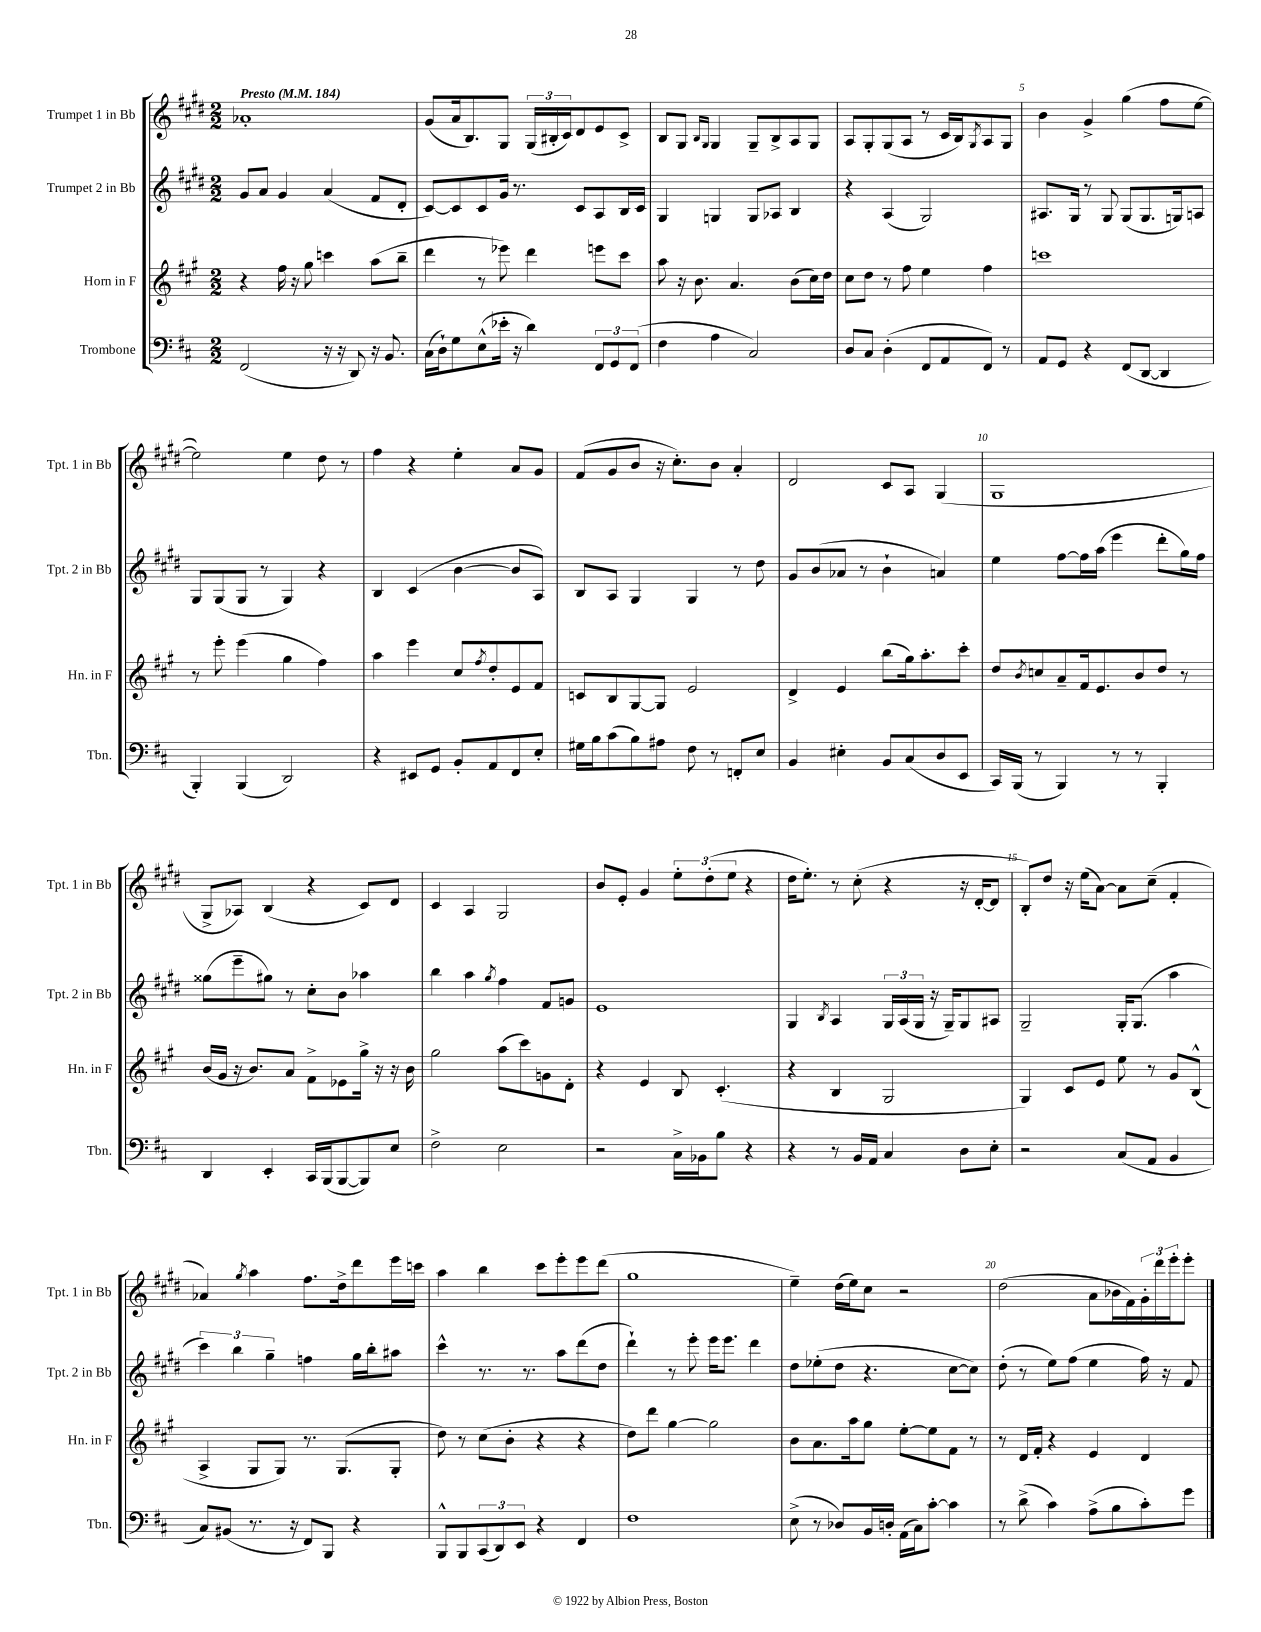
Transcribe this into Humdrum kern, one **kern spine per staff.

**kern	**kern	**kern	**kern
*staff4	*staff3	*staff2	*staff1
*clefF4	*clefG2	*clefG2	*clefG2
*k[f#c#]	*k[f#c#g#]	*k[f#c#g#d#]	*k[f#c#g#d#]
*M2/2	*M2/2	*M2/2	*M2/2
*MM184	*MM184	*MM184	*MM184
(2FF#	4r	8g#	1a-'
.	.	8a	.
.	16ff#	4g#	.
.	16r	.	.
.	8gg#	.	.
16r	4ccc	(4a	.
16r	.	.	.
8DD)	.	.	.
16r	(8aa	8f#	.
8.BB	.	.	.
.	8bb~	8d#'	.
=	=	=	=
(16C#	4ddd	[8c#)	(8g#
16D`)	.	.	.
8G	.	8c#]	16a
.	.	.	8.B)
(8E^^	8r	8c#	.
16e-'	8eee-)	16g#	8G#
16r	.	8.r	.
4d)	4ddd	.	(24G#
.	.	.	24B#'
.	.	.	24c#)
.	.	8c#	8d#
12FF#	8eee	8A	8e
12GG	.	.	.
.	8ccc#	16B	8c#^
(12FF#	.	.	.
.	.	16c#	.
=	=	=	=
4F#	8aa	4G#	8B
.	16r	.	8G#
.	8.b	.	.
.	.	.	16qqB
.	.	.	16qqG#
4A	.	4G	4G#
.	4.a	.	.
2C#)	.	8G	8G#~
.	.	8A-	8B^
.	(8b	4B	8A
.	16cc#)	.	8G#
.	16dd	.	.
=	=	=	=
8D	8cc#	4r	8A
8C#	8dd	.	8G#'
(4D'	8r	(4A	(8G#
.	8ff#	.	8A
8FF#	4ee	2G#)	8r
8AA	.	.	16c#
.	.	.	16B)
.	.	.	8qG#
8FF#)	4ff#	.	8A
8r	.	.	8G#
=	=	=	=
8AA	1ccc	8.A#	4b
8GG	.	.	.
.	.	16G#	.
4r	.	8r	4g#^
.	.	8G#	.
(8FF#	.	(8G#	(4gg#
[8DD	.	8.G#	.
4DD]	.	.	8ff#
.	.	16G)	.
.	.	8A	[8ee
=	=	=	=
4BBB')	8r	8G#	2ee])
.	8eee'	(8G#	.
(4BBB	(4eee	8G#	.
.	.	8r	.
2DD)	4gg#	4G#)	4ee
.	4ff#)	4r	8dd#
.	.	.	8r
=	=	=	=
4r	4aa	4B	4ff#
8EE#	4eee	(4c#	4r
8GG	.	.	.
8BB'	8cc#	[4b	4ee'
.	8qff#	.	.
8AA	8dd'	.	.
8FF#	8e	8b]	8a
8E'	8f#	8A)	8g#
=	=	=	=
16G#	8c	8B	(8f#
16B	.	.	.
(8c#	8B	8A	8g#
8B)	[8G#	4G#	8b
8A#	8G#]	.	16r
.	.	.	8.cc#')
8F#	2e	4G#	.
8r	.	.	8b
8FF'	.	8r	4a'
8E	.	8dd#	.
=	=	=	=
4BB	4d^	8g#	2d#
.	.	(8b	.
4E#'	4e	8a-	.
.	.	8r	.
8BB	(8bb	4b`	8c#
(8C#	16gg#)	.	8A
.	8.aa'	.	.
8D	.	4a)	(4G#
8EE	8ccc#'	.	.
=	=	=	=
16CC#)	8dd	4ee	1G#
(16BBB	.	.	.
.	8qb	.	.
8r	8cc	.	.
4BBB)	8a~	[8ff#	.
.	16f#	16ff#]	.
.	8.e	(16aa	.
8r	.	4eee	.
8r	8b	.	.
4BBB'	8dd	8ddd#'	.
.	8r	16gg#)	.
.	.	16ff#	.
=	=	=	=
4DD	(16b	(8gg##	8G#^
.	16g#	.	.
.	16r	8eee~	8A-)
.	8.b)	.	.
4EE'	.	8gg#)	(4B
.	8a	8r	.
16CC#	8f#^	8cc#'	4r
(16BBB	.	.	.
[8BBB	8e-	8b	.
8BBB])	16gg#^	4aa-	8c#)
.	16r	.	.
8E	16r	.	8d#
.	16b	.	.
=	=	=	=
2F#^	2gg#	4bb	4c#
.	.	4aa	4A
.	.	8qgg#	.
2E	(8aa	4ff#	2G#
.	8ccc#)	.	.
.	8g	8f#	.
.	8d'	8g	.
=	=	=	=
2r	4r	1e	8b
.	.	.	8e'
.	4e	.	4g#
16C#^	8B	.	12ee'
16BB-	.	.	.
.	.	.	(12dd#'
8B	(4.c#'	.	.
.	.	.	12ee
4r	.	.	4r
=	=	=	=
4r	4r	4G#	16dd#
.	.	.	8.ee')
.	.	8qB	.
8r	4B	4A	8r
16BB	.	.	(8cc#'
16AA	.	.	.
4C#	2G#	24G#	4r
.	.	(24A	.
.	.	24G#	.
.	.	16r	.
.	.	16G#~)	.
8D	.	8G#	16r
.	.	.	[16d#'
8E'	.	8A#	8d#]
=	=	=	=
2r	4G#)	2G#~	8B')
.	.	.	8dd#
.	8c#	.	16r
.	.	.	(16ee
.	8e	.	[8a)
(8C#	8ee	16G#'	8a]
.	.	(8.G#	.
8AA	8r	.	(8cc#~
4BB	8g#	4aa	4f#'
.	(8B^^	.	.
=	=	=	=
8C#)	4A^	6ccc#)	4a-)
(8BB#	.	.	.
.	.	6bb	.
.	.	.	8qgg#
8.r	8G#	.	4aa
.	.	6gg#~	.
.	8G#)	.	.
16r	.	.	.
8FF#)	8.r	4ff	8.ff#
8BBB	.	.	.
.	(8.G#	.	16dd#^
4r	.	16gg#	8ddd#
.	.	16bb'	.
.	8G#'	8aa#	16eee
.	.	.	16ccc
=	=	=	=
8BBB^^	8dd)	4ccc#^^	4aa
8BBB	8r	.	.
(12CC#	(8cc#	8.r	4bb
12DD)	.	.	.
.	8b'	.	.
12EE	.	.	.
.	.	8.r	.
4r	4r	.	8ccc#
.	.	8aa	8eee'
4FF#	4r	(8ddd#	8eee
.	.	8dd#	(8ddd#
=	=	=	=
1F#	8dd)	4ddd#`)	1gg#
.	8ddd	.	.
.	[4gg#	8r	.
.	.	8eee'	.
.	2gg#]	16eee	.
.	.	8.eee	.
.	.	4ddd#	.
=	=	=	=
(8E^	8b	8dd#	4ee~)
8r	8.a	(8ee-'	.
8D-)	.	8dd#	(16dd#
.	16aa	.	16ee)
16BB	8gg#	4.r	8cc#
16D'	.	.	.
(16AA	[8ee'	.	2r
16C#)	.	.	.
[8c#'	8ee]	.	.
4c#]	8f#	[8cc#	.
.	8r	8cc#])	.
=	=	=	=
8r	8r	(8dd#'	(2dd#
(8d^	16d	8r	.
.	16f#'	.	.
4c#)	4r	8ee)	.
.	.	(8ff#	.
(8A^	4e	4ee	8a
8B	.	.	16b-
.	.	.	16f#)
8c#')	4d	16ff#)	24g#'
.	.	.	24ddd#
.	.	16r	.
.	.	.	24eee'
8g	.	8f#	8eee'
==	==	==	==
*-	*-	*-	*-
